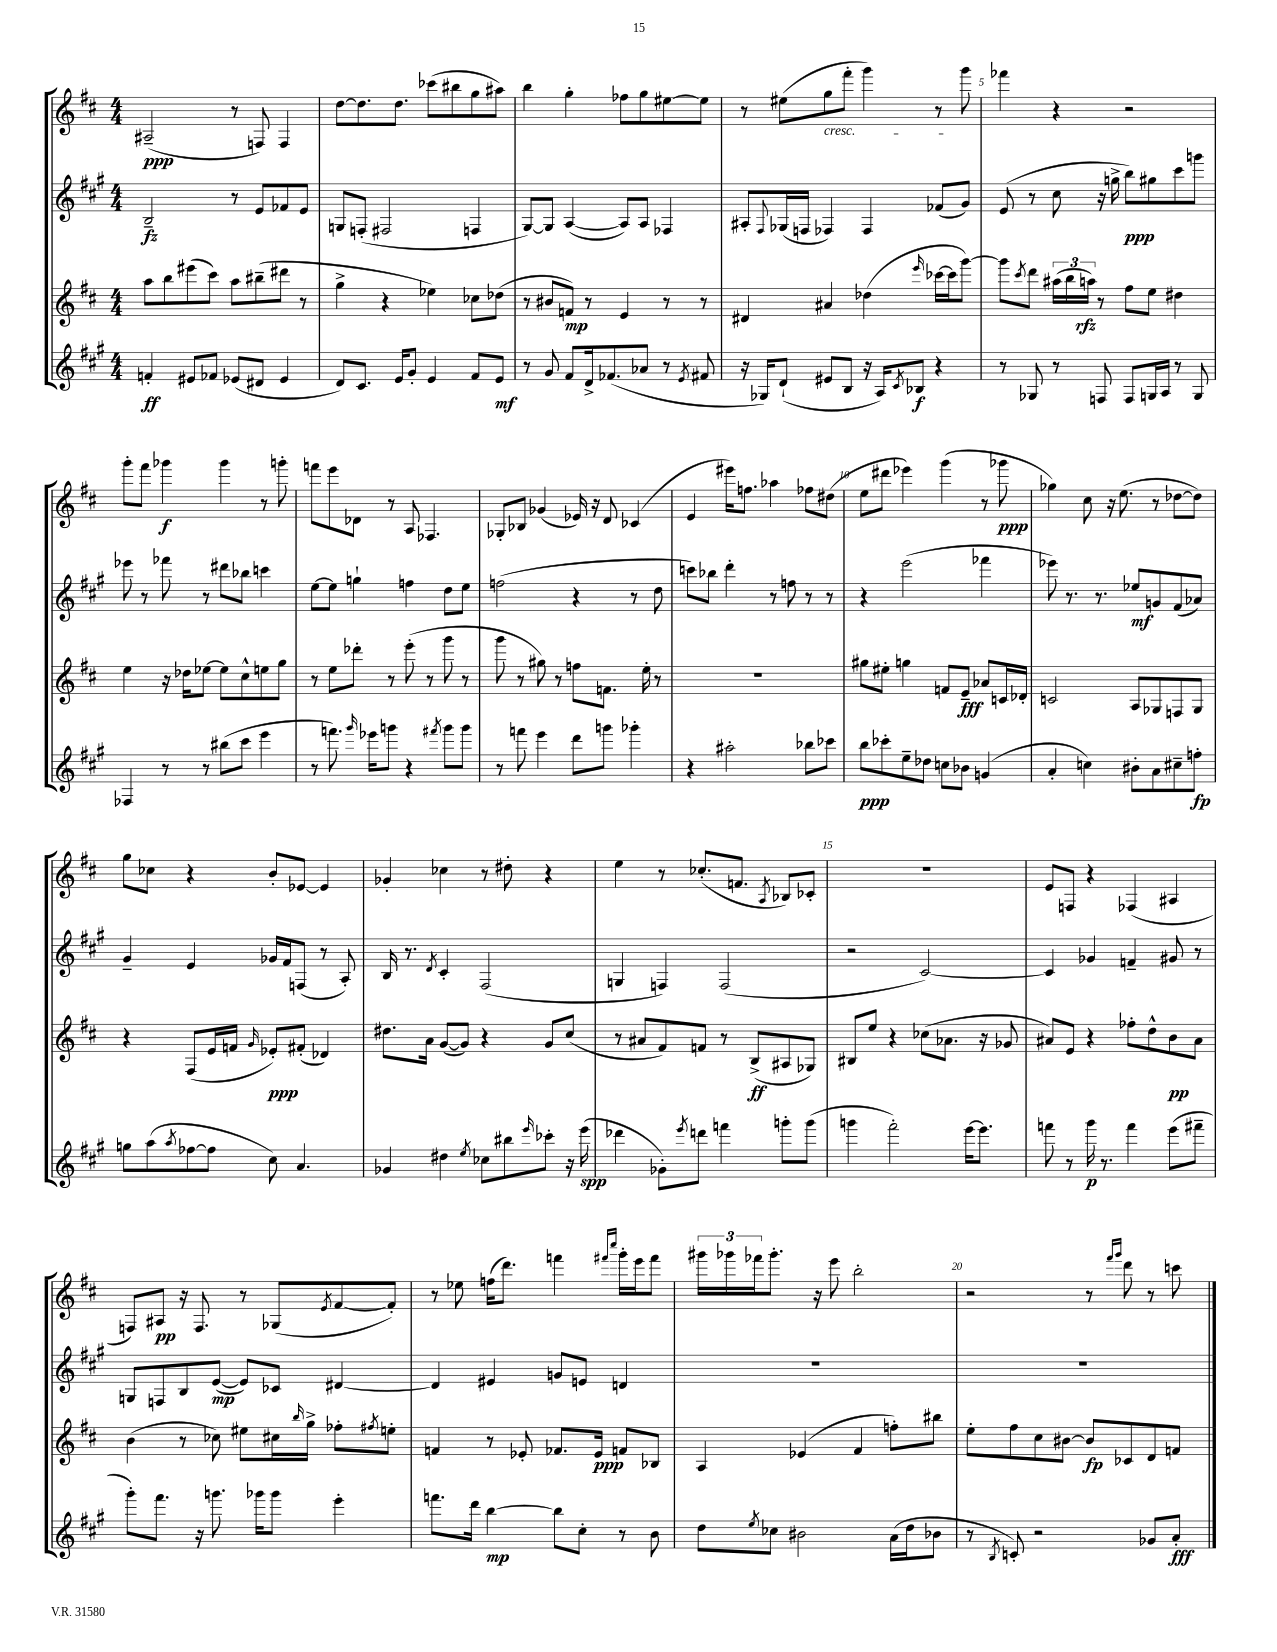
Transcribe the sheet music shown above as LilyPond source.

<<
\new StaffGroup <<
\new Staff = "s0" {
    \clef treble \key d \major \numericTimeSignature \time 4/4
    ais2--\ppp( r8 f8) f4 |
    d''8~ d''8. d''8. ces'''8( bis''8 g''8 ais''8) |
    b''4 g''4-. fes''8 g''8 eis''8~ eis''8 |
    r8 eis''8( g''8\cresc fis'''8-. g'''4) r8 g'''8\! |
    fes'''4 r4 r2 |
    g'''8-. fis'''8 ges'''4\f ges'''4 r8 g'''8-. |
    f'''8 e'''8 des'8 r8 a8 fes4. |
    ges8-. bes8 ges'4( ees'16) r16 d'8 ces'4( |
    e'4 eis'''16) f''8. aes''4 fes''8 dis''8( |
    e''8 dis'''8 ees'''4) g'''4( r8 ges'''8\ppp |
    ges''4) cis''8 r16 e''8.( r8 des''8~ des''8) |
    g''8 ces''8 r4 b'8-. ees'8~ ees'4 |
    ges'4-. ces''4 r8 dis''8-. r4 |
    e''4 r8 ces''8.-.( f'8. \acciaccatura { a8 } bes8) ces'8-. |
    R1 |
    e'8 f8 r4 fes4( ais4 |
    f8) ais8\pp r16 f8. r8 ges8( \acciaccatura { e'8 } fis'8~ fis'8-.) |
    r8 ees''8 f''16( d'''8.) f'''4 \grace { fis'''16 cis''''16 } g'''16-. e'''16 fis'''8 |
    \tuplet 3/2 { gis'''16 ges'''16 fes'''16 } ges'''8.-. r16 e'''8 b''2-. |
    r2 r8 \grace { fis'''16 g'''16 } d'''8 r8 c'''8 \bar "|." |
}
\new Staff = "s1" {
    \clef treble \key a \major \numericTimeSignature \time 4/4
    b2--\fz r8 e'8 fes'8 e'8 |
    g8 f8-.( fis2 f4 |
    gis8~) gis8 a4~( a8) a8 fes4 |
    ais8-. \appoggiatura { fis8 } ges16( f16 fes4) fes4 fes'8( gis'8) |
    e'8( r8 cis''8 r16 g''16-> b''8\ppp) gis''8 cis'''8 g'''8 |
    ees'''8 r8 fes'''8 r8 dis'''8 bes''8 c'''4 |
    e''8~ e''8 g''4-! f''4 d''8 e''8 |
    f''2( r4 r8 d''8 |
    c'''8) bes''8 d'''4-. r8 f''8 r8 r8 |
    r4 e'''2( fes'''4 |
    ees'''8) r8. r8. ees''8\mf g'8 fis'8( aes'8) |
    gis'4-- e'4 ges'16 fis'16 f8( r8 a8-.) |
    b16 r8. \acciaccatura { d'8 } cis'4-. fis2( |
    g4 f4) f2( |
    r2 cis'2~) |
    cis'4 ges'4 f'4-- gis'8 r8 |
    g8 f8 b8 e'8~\mp( e'8) ces'8 dis'4~ |
    dis'4 eis'4 g'8 e'8 d'4 |
    R1 |
    R1 \bar "|." |
}
\new Staff = "s2" {
    \clef treble \key d \major \numericTimeSignature \time 4/4
    a''8 b''8 eis'''8( cis'''8) a''8 bis''8--( dis'''8 r8 |
    g''4-> r4 ees''4) ces''8 des''8( |
    r8 bis'8 f'8\mp) r8 e'4 r8 r8 |
    dis'4 ais'4 des''4( \grace { e'''16 } ces'''16~ ces'''16 g'''8~) |
    g'''8 \acciaccatura { cis'''8 } d'''8 \tuplet 3/2 { ais''16( b''16 a''16\rfz) } r8 fis''8 e''8 dis''4 |
    e''4 r16 des''16 ees''8~ ees''8 cis''8-^ e''8 g''8 |
    r8 e''8 des'''8-. r8 e'''8-.( r8 g'''8 r8 |
    g'''8 r8 gis''8) r8 f''8 f'8. e''16-. r8 |
    R1 |
    gis''8 eis''8-. g''4 f'8 e'8--\fff aes'8 c'16 des'16-. |
    c'2 a8 ges8 f8 ges8 |
    r4 fis8( e'16 f'16 \grace { g'16 } ees'8-.\ppp) fis'8-.( des'4) |
    dis''8. a'16 g'8~( g'8) r4 g'8 cis''8( |
    r8 ais'8 fis'8) f'8 r8 b8->\ff( ais8 ges8) |
    bis8 e''8 r4 ces''8( aes'8. r16 ges'8 |
    ais'8) e'8 r4 fes''8-. d''8-^ b'8\pp ais'8 |
    b'4( r8 ces''8) eis''8 cis''16 \grace { b''16 } g''16-> fes''8-. \acciaccatura { fis''8 } e''8-. |
    f'4 r8 ees'8-. fes'8. ees'16\ppp f'8 bes8 |
    a4 ees'4( fis'4 f''8-.) bis''8 |
    e''8-. fis''8 cis''8 bis'8~ bis'8\fp ces'8 d'8 f'8 \bar "|." |
}
\new Staff = "s3" {
    \clef treble \key a \major \numericTimeSignature \time 4/4
    f'4-.\ff eis'8 fes'8 ees'8( dis'8 ees'4 |
    d'8) cis'8. e'16 gis'8-. e'4 fis'8 e'8\mf |
    r8 gis'8 fis'8 d'16-> fes'8.( aes'8 r8 \acciaccatura { e'8 } fis'8 |
    r16 ges16) d'8-!( eis'8 b8 r16 a16) \acciaccatura { cis'8 } bes8\f r4 |
    r8 ges8 r8 f8 f8 g16 a16 r8 g8 |
    fes4 r8 r8 bis''8( cis'''8 e'''4 |
    r8 f'''8.) \grace { gis'''16 } ees'''16 g'''8 r4 \acciaccatura { fis'''8 } g'''8 g'''8 |
    r8 f'''8 e'''4 d'''8 g'''8 ges'''4-. |
    r4 ais''2-. bes''8 ces'''8 |
    b''8\ppp ces'''8-. e''8-- des''8 c''8 bes'8 g'4( |
    a'4-. c''4) bis'8-. a'8 cis''8-- f''8-.\fp |
    g''8 a''8( \acciaccatura { a''8 } fes''8~ fes''8 cis''8) a'4. |
    ges'4 dis''4 \acciaccatura { e''8 } ces''8 bis''8 \grace { e'''16 } ces'''8-. r16 e'''16\spp( |
    des'''4 ges'8-.) \acciaccatura { e'''8 } d'''8 f'''4 g'''8-. g'''8( |
    g'''4 fis'''2-.) e'''16~ e'''8. |
    f'''8 r8 gis'''16\p r8. f'''4 e'''8( fis'''8-- |
    gis'''8-.) fis'''8. r16 g'''8. ges'''16 ges'''8 e'''4-. |
    f'''8. d'''16 b''4~\mp b''8 cis''8-. r8 b'8 |
    d''8 \acciaccatura { e''8 } ces''8 bis'2 a'16( d''16 bes'8 |
    r8 \acciaccatura { b8 } c'8-.) r2 ges'8 a'8-.\fff \bar "|." |
}
>>
>>
\layout { \context { \Score \override BarNumber.break-visibility = ##(#f #t #t) barNumberVisibility = #(every-nth-bar-number-visible 5) } }
